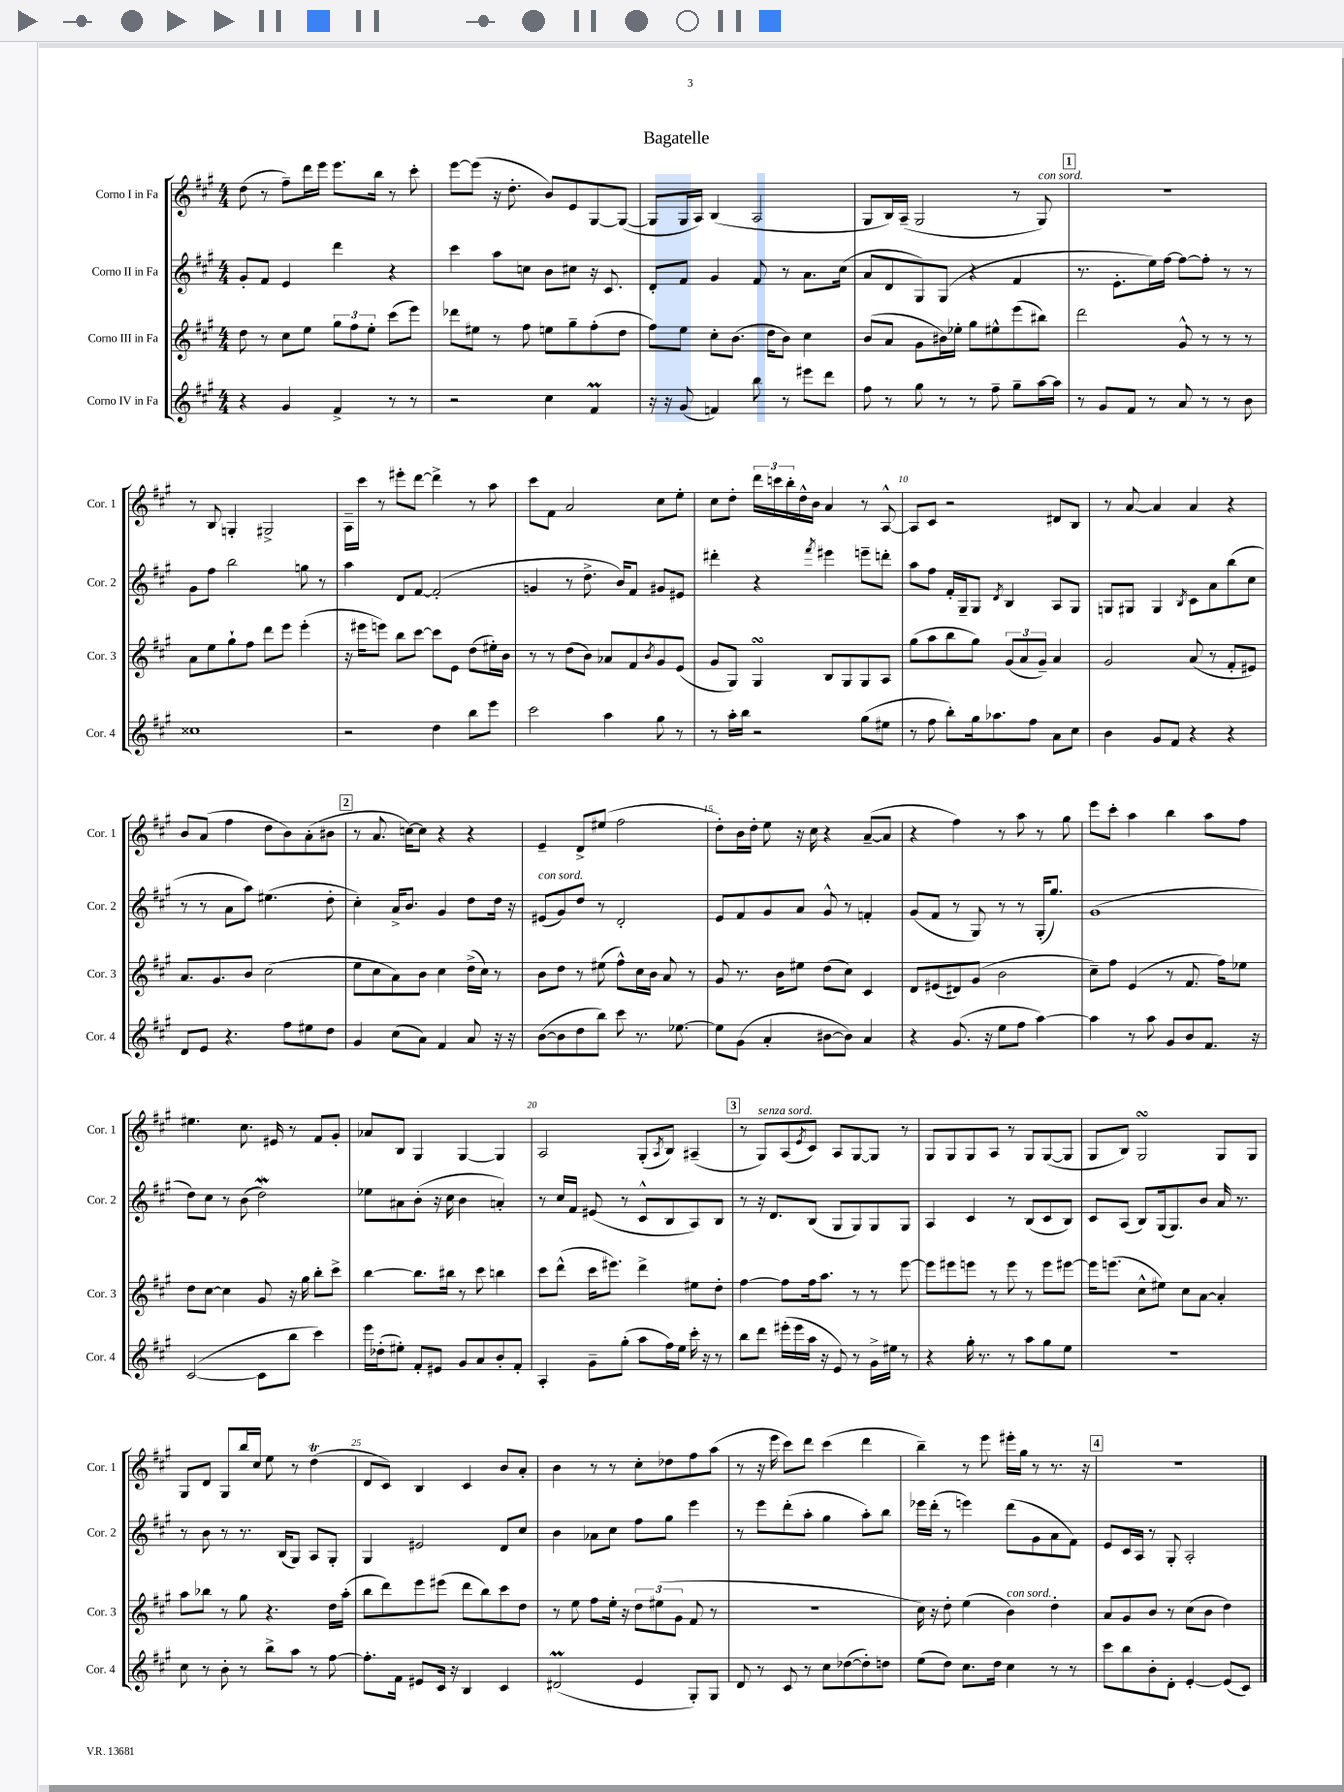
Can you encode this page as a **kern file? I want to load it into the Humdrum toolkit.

**kern	**kern	**kern	**kern
*part4	*part3	*part2	*part1
*staff4	*staff3	*staff2	*staff1
*I"Corno IV in Fa	*I"Corno III in Fa	*I"Corno II in Fa	*I"Corno I in Fa
*I'Cor. 4	*I'Cor. 3	*I'Cor. 2	*I'Cor. 1
*clefG2	*clefG2	*clefG2	*clefG2
*k[f#c#g#]	*k[f#c#g#]	*k[f#c#g#]	*k[f#c#g#]
*M4/4	*M4/4	*M4/4	*M4/4
=1	=1	=1	=1
4r	8dd\	8g#'/L	(8dd\
.	8r	8f#/J	8r
4g#/	8cc#\L	4e/	8ff#~\L)
.	8ee\J	.	16ddd\L
.	.	.	16eee\JJ
4f#^/	12gg#\L	4ddd\	8.eee\L
.	12ff#\	.	.
.	12ee'\J	.	.
.	.	.	16bb\Jk
8r	(8ccc#\L	4r	8r
8r	8eee\J)	.	8ccc#'\
=2	=2	=2	=2
2r	8ddd-X\L	4ccc#\	[8eee\L
.	8ee#X\J	.	(8eee\J]
.	8r	8aa\L	16r
.	.	.	8.dd'\
.	8ff#\	8ccn\J	.
4cc#\	8een\L	8b\L	8b/L)
.	8gg#~\	8cc#X\J	8e/
4f#M/	(8ff#'\	16r	[8G#/
.	.	8.c#/	.
.	8dd\J	.	(8G#/J_
=3	=3	=3	=3
16r	8ff#\L)	8d'/L	8G#/L]
16r	.	.	.
(8g#/	8ee\J	8f#/J	16G#/L
.	.	.	16A/JJ)
4fn/)	8cc#'\L	4g#/	(4B/
.	(8.b\J	.	.
8bb\	.	8f#/	2A/
.	16dd\KL	.	.
8r	8b\J)	8r	.
8eee#X\L	4cc#\	8.a\L	.
8ddd\J	.	.	.
.	.	(16cc#\Jk	.
=4	=4	=4	=4
8ff#\	(8b/L	8a/L	8G#/L
8r	8a/J	8d/	16B/L)
.	.	.	(16A~/JJ
8gg#\	8g#\L	8G#/)	2G#/
8r	16b#X\L)	(8G#/J	.
.	16ee-X'\JJ	.	.
8r	8gg#\L	4r	.
8ff#~\	8ee#X^^\	.	.
8gg#~\L	(8eee\	4f#/	8r
!	!	!	!LO:TX:a:i:t=con sord.
[16aa\L	8bb#X\J)	.	8G#/)
16aa\JJ]	.	.	.
!!LO:REH:place=s1:t=1
=5	=5	=5	=5
8r	2ddd\	8.r	1r
8g#/L	.	.	.
.	.	8.e'\L	.
8f#/J	.	.	.
8r	.	16ee\L)	.
.	.	[16ff#\JJ	.
8a/	8g#^^/	8ff#\L_	.
8r	8r	8ff#'\J]	.
8r	8r	8r	.
8b\	8r	8r	.
!!LO:LB:g=z
=6	=6	=6	=6
1cc##X	8a\L	8g#\L	8r
.	8ee\	8ff#\J	8B/
.	8gg#`\	2bb\	4Gn'/
.	8ff#\J	.	.
.	8ddd\L	.	2G#X^/
.	8eee\J	.	.
.	(4eee'\	8ggn\	.
.	.	8r	.
=7	=7	=7	=7
2r	16r	4aa\	16A~\LL
.	16eee#X\KL	.	16ccc#\JJ
.	8eeen\J)	.	8r
.	8bb\L	8d/L	8eee#X'\L
.	[8ccc#\J	[8f#/J	[8ddd\J
4dd\	8ccc#\L]	(2f#'/]	4ddd^\]
.	8e\J	.	.
8bb\L	(8dd\L	.	8r
8eee\J	16ee#X'\L)	.	8aa\
.	16b\JJ	.	.
=8	=8	=8	=8
2ccc#\	8r	4gn/	8ccc#\L
.	8r	.	8f#\J
.	(8dd\L	8r	2a/
.	8b\J)	8.dd^\	.
4aa\	8a-X/L	.	.
.	.	16b/KL)	.
.	8f#/	8f#/J	.
.	8qb/	.	.
8gg#\	8g#/	8g#X/L	8cc#\L
8r	(8e/J	8e#X/J	8ee'\J
=9	=9	=9	=9
8r	8g#/L	4ddd#X'\	8cc#\L
16aa'\LL	8G#/J)	.	8dd'\J
16bb\JJ	.	.	.
2r	4G#sSsS/	4r	24ddd\LL
.	.	.	24cccn\
.	.	.	24bb'\
.	.	.	16dd^^\
.	.	.	16b\JJ
.	.	8qfff#/	.
.	8B/L	4eee#X\	4a/
.	8G#/	.	.
(8gg#\L	8G#/	8eeen~\L	8r
8ee#X\J	8A/J	8dddn'\J	[8A^^/
=10	=10	=10	=10
8r	(8gg#\L	8aa\L	8A/L]
8ff#\	8aa\	8ff#\J	8c#/J
8bb'\L)	8bb\	16f#'/LL	2r
.	.	16G#~/J	.
16gg#\k	8gg#\J)	8G#/J	.
8.aa-X\	.	.	.
.	.	8qd/	.
.	(12g#/L	4B/	.
.	12a/	.	.
8ff#\J	.	.	.
.	12g#~/J)	.	.
8a\L	4a/	8A/L	8d#X/L
8cc#\J	.	8G#/J	8B/J
=11	=11	=11	=11
4b\	2g#/	8Gn/L	8r
.	.	8G#X/J	[8a/
8g#/L	.	4G#/	4a/]
8f#/J	.	.	.
.	.	8qB/	.
4r	(8a/	8c#\L	4a/
.	8r	8a\	.
4r	8f#'/L	(8bb\	4r
.	8e#X/J)	8cc#\J	.
!!LO:LB:g=z
=12	=12	=12	=12
8d/L	8.a/L	8r	8b/L
8e/J	.	8r	(8a/J
.	8.g#/	.	.
4.r	.	8a\L	4ff#\
.	8b/J	8aa\J)	.
.	(2cc#\	(4.ee#X\	8dd\L
8ff#\L	.	.	8b\)
8ee#X\	.	.	(8a'\
8dd\J	.	8dd'\	8b#X\J
!!LO:REH:place=s1:t=2
=13	=13	=13	=13
4g#/	8ee\L	4cc#'\)	8r
.	8cc#\	.	8.a/
(8cc#\L	8a\)	16a^/KL	.
.	.	8.b/J	[16ccn\KL)
8a\J)	8b\J	.	8cc\J]
4f#/	4cc#\	4g#/	4r
8a/	(16dd^\LL	8dd\L	4r
.	16cc#\JJ)	.	.
16r	8r	16dd\Jk	.
16r	.	16r	.
=14	=14	=14	=14
!	!	!LO:TX:a:i:t=con sord.	!
([8b\L	8b\L	(8e#X/L	4e~/
8b\]	8dd\J	8g#/)	.
8dd\	8r	8dd/J	8d^/L
8bb\J)	(8ee#X\	8r	(8ee#X/J
8ccc#\	8ff#^^\L)	2d'/	2ff#\
8.r	16cc#\L	.	.
.	16b\JJ	.	.
.	8a/	.	.
[8.ee-X\	.	.	.
.	8r	.	.
=15	=15	=15	=15
8ee-\L]	8g#/	8e/L	8dd'\L)
(8g#\J	8.r	8f#/	16b\L
.	.	.	16dd'\JJ
4a'/	.	8g#/	8ee\
.	16b\KL	.	.
.	8ee#X\J	8a/J	16r
.	.	.	16cc#\
[8b#X\L	(8dd\L	8g#^^/	4r
8b#\J])	8cc#\J)	8r	.
4a/	4c#/	4fn'/	([8a~/L
.	.	.	8a/J]
=16	=16	=16	=16
4r	8d/L	(8g#/L	4r
.	(8e#X/	8f#/J	.
(8.g#/	8d#X/)	8r	4ff#\)
.	(8g#/J	8G#/)	.
16r	.	.	.
8ee\L	2b\	8r	8r
8ff#\J	.	8r	8aa\
[4aa\)	.	(16G#'/KL	8r
.	.	8.gg#/J)	.
.	.	.	8gg#\
=17	=17	=17	=17
4aa\]	8cc#~\L)	(1g#	8eee\L
.	8ff#\J	.	8ccc#'\J
8r	(4e/	.	4aa\
8aa\	.	.	.
8g#/L	8r	.	4bb\
8b/	8.f#/	.	.
8.f#/J	.	.	8aa\L
.	16ff#\KL)	.	.
.	8ee-X\J	.	8ff#\J
16r	.	.	.
!!LO:LB:g=z
=18	=18	=18	=18
([2c#/	8dd\L	8dd\L)	4.ee#X\
.	[8cc#\J	8cc#\J	.
.	4cc#\]	8r	.
.	.	(8b\	8.cc#\
8c#\L]	8g#/	2ddw\)	.
.	.	.	16e#X/
8bb\J	16r	.	8r
.	16gg#\	.	.
4ccc#\)	8bb'\L	.	8f#/L
.	8ccc#^\J	.	8g#'/J
=19	=19	=19	=19
16eee\LL	[4bb\	8ee-X\L	8a-X/L
(16dd-X'\J	.	.	.
8ee#X'\J)	.	8a#X\	8B/J
8f#'/L	8.bb\L]	(8b'\J	4G#/
8e#X/J	.	16r	.
.	16bb#X\Jk	16cc#\	.
8g#/L	8r	4b\	[4G#/
8a/	8ccc#\	.	.
8b'/	4bbn\	4an'/)	4G#/]
8f#'/J	.	.	.
=20	=20	=20	=20
4A'/	8ccc#\L	8r	2A/
.	(8ddd^^\J	16cc#/LL	.
.	.	16f#/JJ	.
8g#~\L	16ccc#\KL	(8e#X/	.
.	8.eee#X\J)	.	.
(8gg#'\J	.	8r	.
8aa\L	4ddd^\	8c#^^/L	(8G#'/L
.	.	.	8qA/
16ff#\L)	.	8B/	8B/J)
16ee\JJ	.	.	.
16ccc#'\	8ee#X\L	8A/)	(4A#X~/
16r	.	.	.
8r	8dd'\J	8B/J	.
!!LO:REH:place=s1:t=3
=21	=21	=21	=21
8bb\L	[4ff#\	8r	8r
!	!	!	!LO:TX:a:i:t=senza sord.
8ddd\J	.	16r	8G#/L)
.	.	8.d/L	.
(16eee#X'\LL	8ff#\L]	.	(8A/
16eee#\	.	.	.
.	.	.	8qe/
16aa\JJ	16ff#\k	(8B/J	8c#/J)
16r	8.aa\J	.	.
8e/)	.	8G#/L	8A/L
8r	8r	8G#/)	[8G#/
16g#^\LL	8r	8G#/	8G#/J]
16ee#X\JJ	.	.	.
8r	[8eee\	8G#/J	8r
=22	=22	=22	=22
4r	8eee\L]	4A/	8G#/L
.	8eee#X\	.	8G#/
16gg#'\	8eeen\J	4c#/	8G#/
8.r	.	.	.
.	8r	.	8A/J
8r	8eee\	8r	8r
8aa\L	8r	(8B/L	8G#/L
8gg#\	8eee\L	8c#/	([8G#/
8ee\J	[8eee#X\J	8B/J)	8G#/J]
=23	=23	=23	=23
1r	16eee#\KL]	8c#/L	8G#/L
.	(8.eeen\J	.	.
.	.	(8A/J	8B/J)
.	8cc#^^\L	8B/L)	2G#sSsS/
.	8ee#X\J)	(16G#/k	.
.	.	8.G#/)	.
.	8cc#\L	.	.
.	[8a\J	8b/J	.
.	4a'/]	16a/	8G#/L
.	.	8.r	.
.	.	.	8G#/J
!!LO:LB:g=z
=24	=24	=24	=24
8cc#\	8aa\L	8r	8G#/L
8r	8bb-X\J	8b\	8d/J
8b'\	8r	8r	8G#/L
8r	8gg#\	8.r	16bb/L
.	.	.	16cc#/JJ
8bb^\L	4.r	.	8ee\
.	.	(16B/KL	.
8aa\J	.	8G#/J)	8r
8r	.	8A/L	(4ddT\
[8ff#\	16dd\LL	8G#'/J	.
.	(16aa'\JJ	.	.
=25	=25	=25	=25
8.ff#'\L]	8bb\L	4G#/	8d/L
.	8ddd\)	.	8c#/J)
16f#\Jk	.	.	.
8e#X/L	8eee\	2e#X/	4B/
16c#/Jk	(8eee#X\J	.	.
16r	.	.	.
4B/	8ddd\L	.	4c#/
.	8bb\)	.	.
4c#/	8ccc#\	8d/L	8b/L
.	8dd\J	8cc#/J	8a'/J
=26	=26	=26	=26
(2d#Xm/	8r	4b\	4b\
.	8ee\	.	.
.	8ff#\L	8a-X\L	8r
.	16ee'\Jk	8cc#\J	8r
.	16r	.	.
4e/	12dd\L	8ff#\L	8cc#'\L
.	(12ee#X\	.	.
.	.	8gg#\J	8dd-X\
.	12g#\J	.	.
8G#'/L)	8f#/	4eee\	8ff#\
8G#/J	8r	.	(8aa\J
=27	=27	=27	=27
8d/	1r	8r	8r
8r	.	8eee\L	16r
.	.	.	16eee\
8c#/	.	(8ddd'\	8ccc#\L)
8r	.	8aa'\J	8ddd\J
8cc#\L	.	4gg#\	(4ccc#\
([8dd-X\	.	.	.
8dd-'\])	.	8aa'\L)	4ddd\
8ddn\J	.	8bb\J	.
=28	=28	=28	=28
(8ee\L	16cc#\)	16eee-X\LL	4bb~\)
.	16r	(16ddd'\JJ	.
8dd\J)	8dd'\	8r	.
8.cc#\L	(4ee\	4eeen\)	8r
.	.	.	8eee\
16dd\Jk	.	.	.
!	!LO:TX:a:i:t=con sord.	!	!
4cc#\	4b\)	(8ddd\L	16eee#X'\LL
.	.	.	16gg#\JJ
.	.	8g#\	8r
8r	4dd'\	8a\	8.r
8r	.	8f#\J)	.
.	.	.	16r
!!LO:REH:place=s1:t=4
=29	=29	=29	=29
8ccc#\L	8a/L	8e/L	1r
8bb\	8g#/	16c#/L	.
.	.	16A/JJ	.
8b'\	8b/J	8r	.
8d'\J	8r	8G#'/	.
[4e'/	(8cc#\L	2A'/	.
.	8b\J	.	.
(8e/L]	4dd\)	.	.
8c#/J)	.	.	.
==	==	==	==
*-	*-	*-	*-
